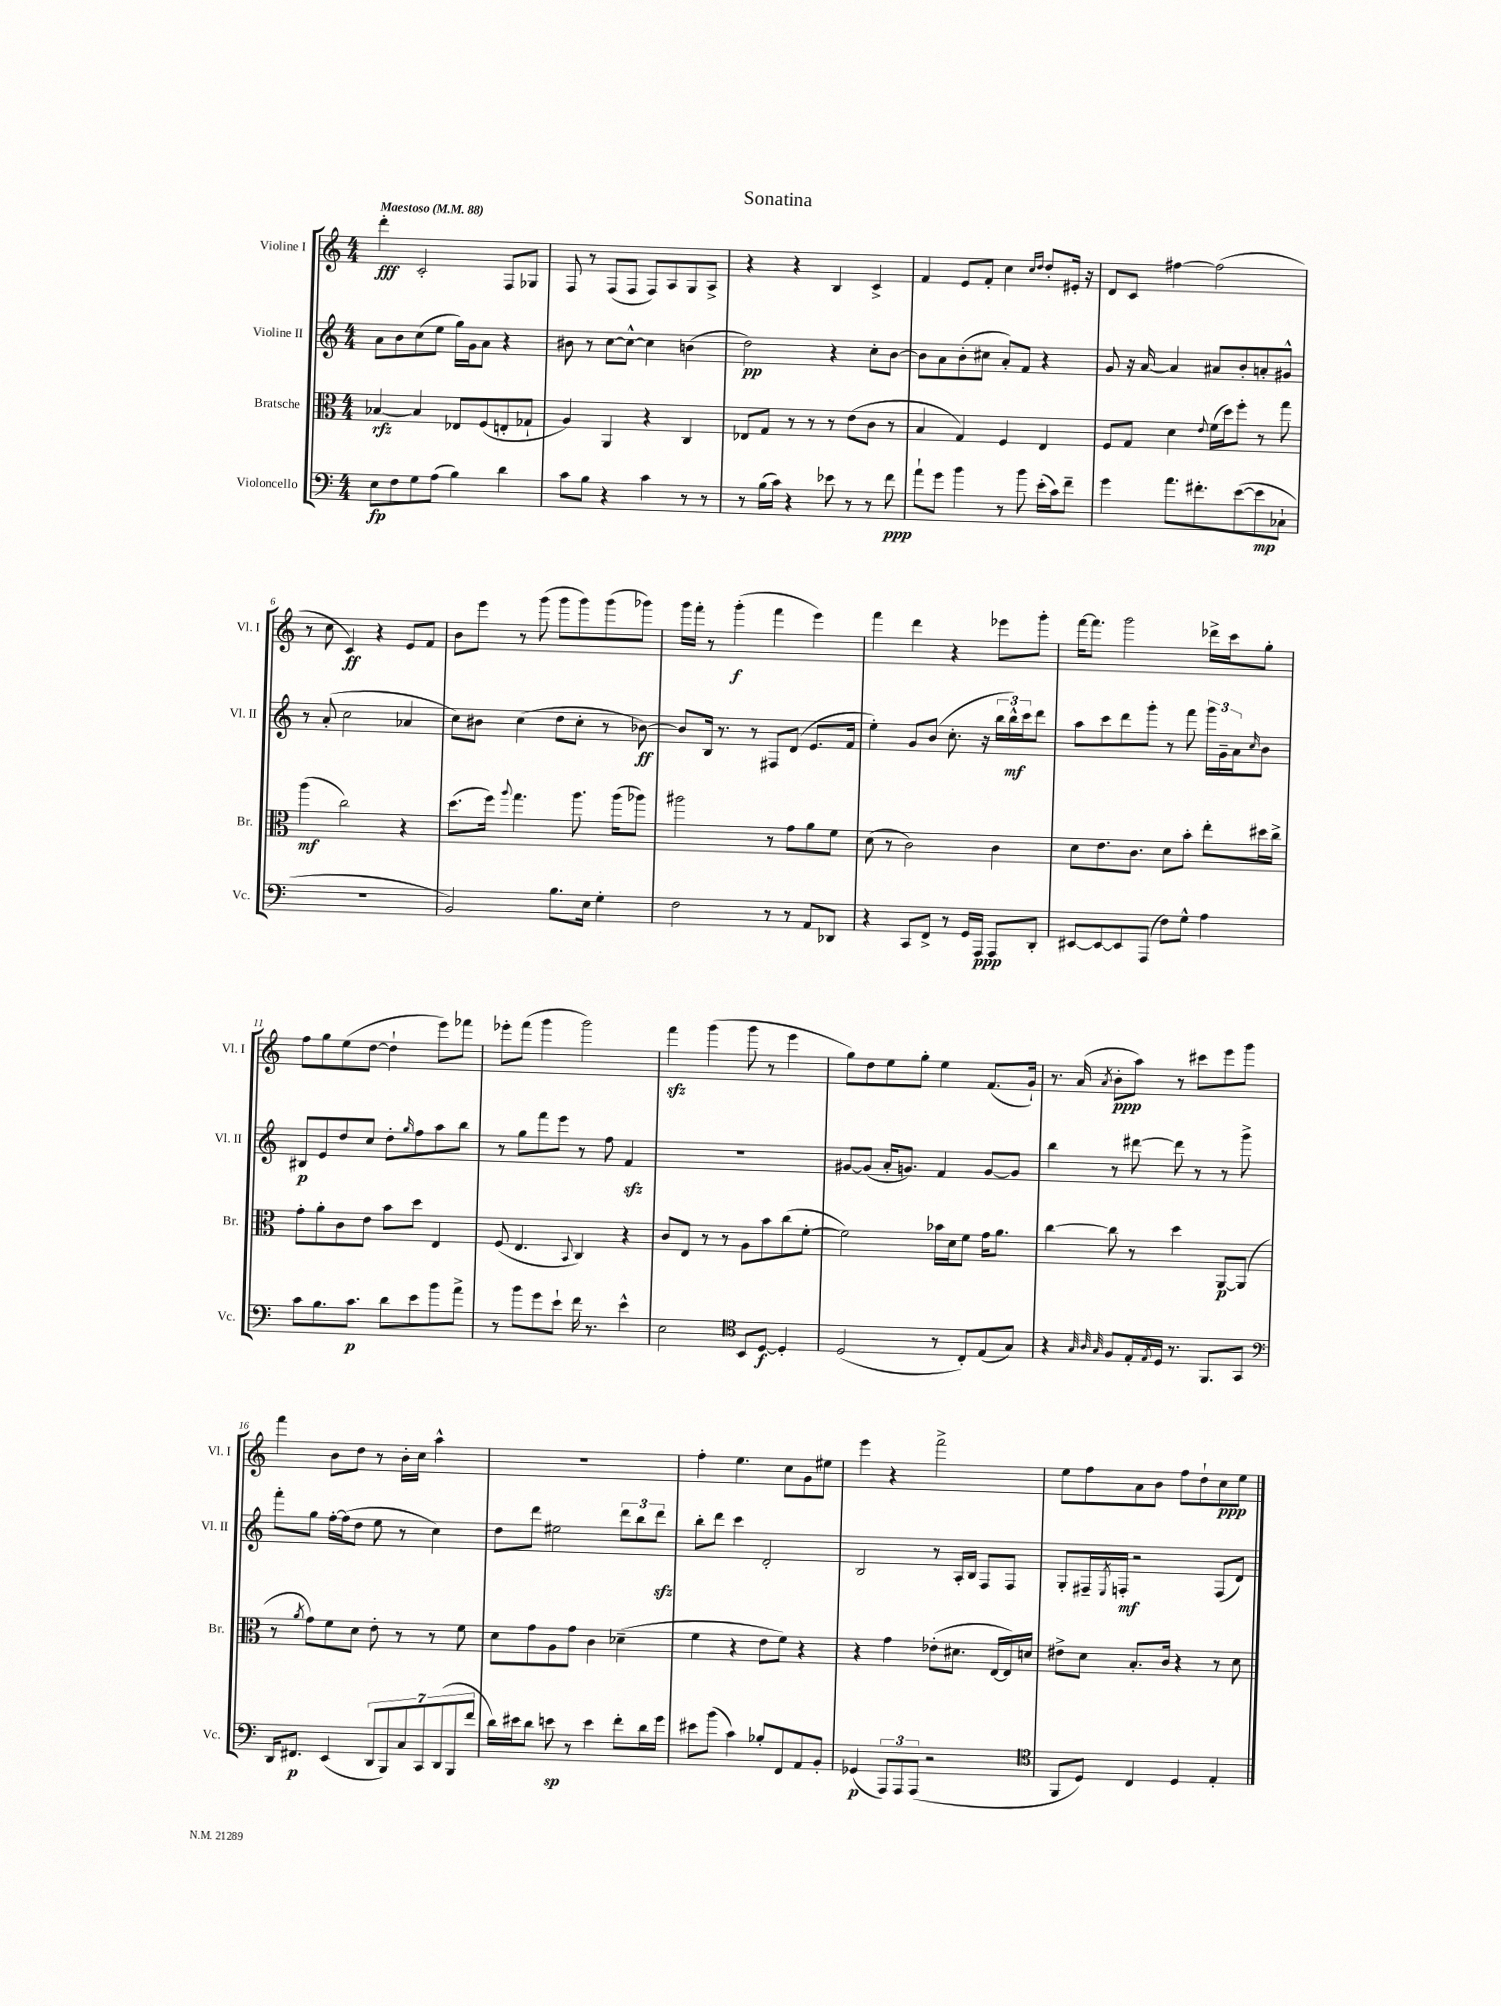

**kern	**kern	**kern	**kern
*staff4	*staff3	*staff2	*staff1
*clefF4	*clefC3	*clefG2	*clefG2
*k[]	*k[]	*k[]	*k[]
*M4/4	*M4/4	*M4/4	*M4/4
*MM88	*MM88	*MM88	*MM88
8E	[4B-	8a	4ddd'
8F	.	8b	.
8G	4B-]	(8cc	2c'
(8A	.	8ee	.
4B)	8E-	16gg)	.
.	.	16g	.
.	(8F	8a	.
4d	8E'	4r	8F
.	8G-`	.	8G-
=	=	=	=
8c	4A)	8b#	8F
8B	.	8r	8r
4r	4AA	[8cc	(8F
.	.	8cc^^_	8F
4c	4r	4cc]	8F)
.	.	.	8A
8r	4C	(4b	8G
8r	.	.	8A^
=	=	=	=
8r	8E-	2dd)	4r
(16B	8G	.	.
16c)	.	.	.
4r	8r	.	4r
.	8r	.	.
8e-	8r	4r	4B
8r	(8e	.	.
8r	8c	8cc'	4c^
8f	8r	[8b	.
=	=	=	=
8a`	4B	8b]	4f
8g	.	8a	.
4b	4G)	(8b'	8e
.	.	8cc#	8f'
8r	4F	8a')	4cc
8b	.	8f	.
.	.	.	16qqcc
.	.	.	16qqdd
(16e'	4E	4r	8dd'
16c)	.	.	.
8f~	.	.	16e#'
.	.	.	16r
=	=	=	=
4g	8F	8g	8d
.	8G	16r	8c
.	.	[16a	.
8.a	4d	4a]	[4ff#
8.f#'	.	.	.
.	8qqe	.	.
.	(16f	8a#	(2ff#]
.	16dd)	.	.
([8e	8ff'	8b'	.
8e]	8r	8a'	.
8C-`	8gg	8g#^^	.
=	=	=	=
1r	(4aa	8r	8r
.	.	(8a'	8cc
.	2cc)	2cc	4c)
.	.	.	4r
.	4r	4a-	8e
.	.	.	8f
=	=	=	=
2BB)	(8.dd	8cc)	8b
.	.	8b#	8eee
.	16ff)	.	.
.	8qqaa	.	.
.	4.gg	(4cc	8r
.	.	.	(8ggg
8.B	.	8dd	8ggg
.	8.aa	8cc'	8ggg)
16E	.	.	.
4G'	.	8r	(8ggg
.	(16aa	.	.
.	8aa-)	[8b-)	8ggg-)
=	=	=	=
2F	2aa#	8b-]	16ggg
.	.	.	16fff'
.	.	16B	8r
.	.	8.r	.
.	.	.	(4ggg'
.	.	8r	.
8r	8r	8F#	4fff
8r	8g	(8d	.
8AA	8a	8.e	4eee)
8DD-	8f	.	.
.	.	16f	.
=	=	=	=
4r	(8d	4ee')	4fff
.	8r	.	.
8CC	2c)	8g	4ddd
8FF^	.	(8b	.
8r	.	8.cc'	4r
16GG	.	.	.
16AAA	.	16r	.
8AAA	4c	24bb	8eee-
.	.	24bb^^)	.
.	.	24ccc	.
8DD'	.	8ddd	8ggg'
=	=	=	=
[8EE#	8d	8aa	[16fff
.	.	.	8.fff]
8EE#_	8.e	8ccc	.
8EE#]	.	8ddd	2ggg
.	8.c	.	.
(8AAA	.	8ggg'	.
8F)	8d	8r	.
8G^^	8b'	8fff	.
4A	8ee'	24ggg	16ddd-^
.	.	24g~	.
.	.	.	16ccc
.	.	24a	.
.	.	16qqcc	.
.	16dd#	8b	8gg'
.	16cc^	.	.
=	=	=	=
8c	8g'	8B#	8ff
8.B	8a'	8e	8gg
.	8c	8dd	(8ee
8.c	.	.	.
.	8e	8cc	[8dd
8d	8b	8dd'	4dd`]
.	.	16qqgg	.
8e	8dd	8ff	.
8b	4E	8aa	8eee)
8a^	.	8bb	8fff-
=	=	=	=
8r	(8F	8r	8eee-'
8b	4.E	8gg	(8fff
8g	.	8fff	4ggg
8e`	.	8eee	.
.	8qqBB	.	.
16f	4C)	8r	2ggg)
8.r	.	.	.
.	.	8ff	.
4e^^	4r	4f	.
=	=	=	=
2E	8c	1r	4fff
.	8E	.	.
.	8r	.	(4ggg
.	8r	.	.
*clefC4	*	*	*
8BB	8A	.	8ggg
[8D	8b	.	8r
4D']	(8cc	.	4eee
.	[8f'	.	.
=	=	=	=
(2D	2f])	[8g#	8gg)
.	.	(8g#]	8dd
.	.	16a'	8ee
.	.	8.g)	.
.	.	.	8gg'
8r	16b-	4f	4ee
.	16d	.	.
8C')	8f	.	.
(8E	16g	[8g	(8.f
.	8.a	.	.
8G)	.	8g]	.
.	.	.	16g`)
=	=	=	=
4r	[4cc	4bb	8.r
.	.	.	(16a
32qqG	.	.	.
32qqA	.	.	.
32qqG	.	.	8qa
8F	8cc]	8r	8b'
16E'	8r	[8ddd#	8aa)
8qE	.	.	.
16D	.	.	.
8.r	4dd	8ddd#]	8r
.	.	8r	8ccc#
8.FF	.	.	.
.	[8AA	8r	8eee
8GG	(8AA]	8ggg^	8ggg
=	=	=	=
*clefF4	*	*	*
16DD	8r	8fff'	4fff
8.FF#	.	.	.
.	8qa	.	.
.	8g)	8gg	.
(4EE	8f	[16ff'	8b
.	.	(16ff]	.
.	8d	8dd	8dd
14DD	8e'	8ee	8r
14BBB)	.	.	.
.	8r	8r	16b'
14C	.	.	.
.	.	.	16cc
14CC	.	.	.
.	8r	4cc)	4aa^^
(14DD	.	.	.
14BBB	.	.	.
.	8f	.	.
14f	.	.	.
=	=	=	=
16d)	8d	8dd	1r
16e#	.	.	.
8d	8g	8ddd	.
8e	8A	2ee#	.
8r	8g	.	.
4e	4c	.	.
8f'	(4d-~	12ddd	.
.	.	12bb	.
16d	.	.	.
.	.	12ddd	.
16g	.	.	.
=	=	=	=
8e#	4f	8bb'	4ff'
(8b	.	8ddd	.
4c)	4r	4ccc	4.ee
8B-'	8e	2d'	.
8FF	8f)	.	8cc
8AA	4r	.	8g
8BB'	.	.	8ee#
=	=	=	=
(4GG-	4r	2B	4eee
12AAA)	4g	.	4r
12AAA	.	.	.
(12AAA	.	.	.
2r	(8e-'	8r	2fff^
.	8.d#	16A'	.
.	.	16B	.
.	.	8F	.
.	[16E	.	.
.	16E])	8F	.
.	16d	.	.
=	=	=	=
*clefC4	*	*	*
8FF	8e#^	8G'	8ee
8D)	8d	16F#~	8ff
.	.	8qE	.
.	.	16F'	.
4C	8.B'	2r	8a
.	.	.	8b
.	16c	.	.
4D	4r	.	8ff
.	.	.	8dd`
4E'	8r	(8F	8cc
.	8d	8d)	8ee
==	==	==	==
*-	*-	*-	*-
